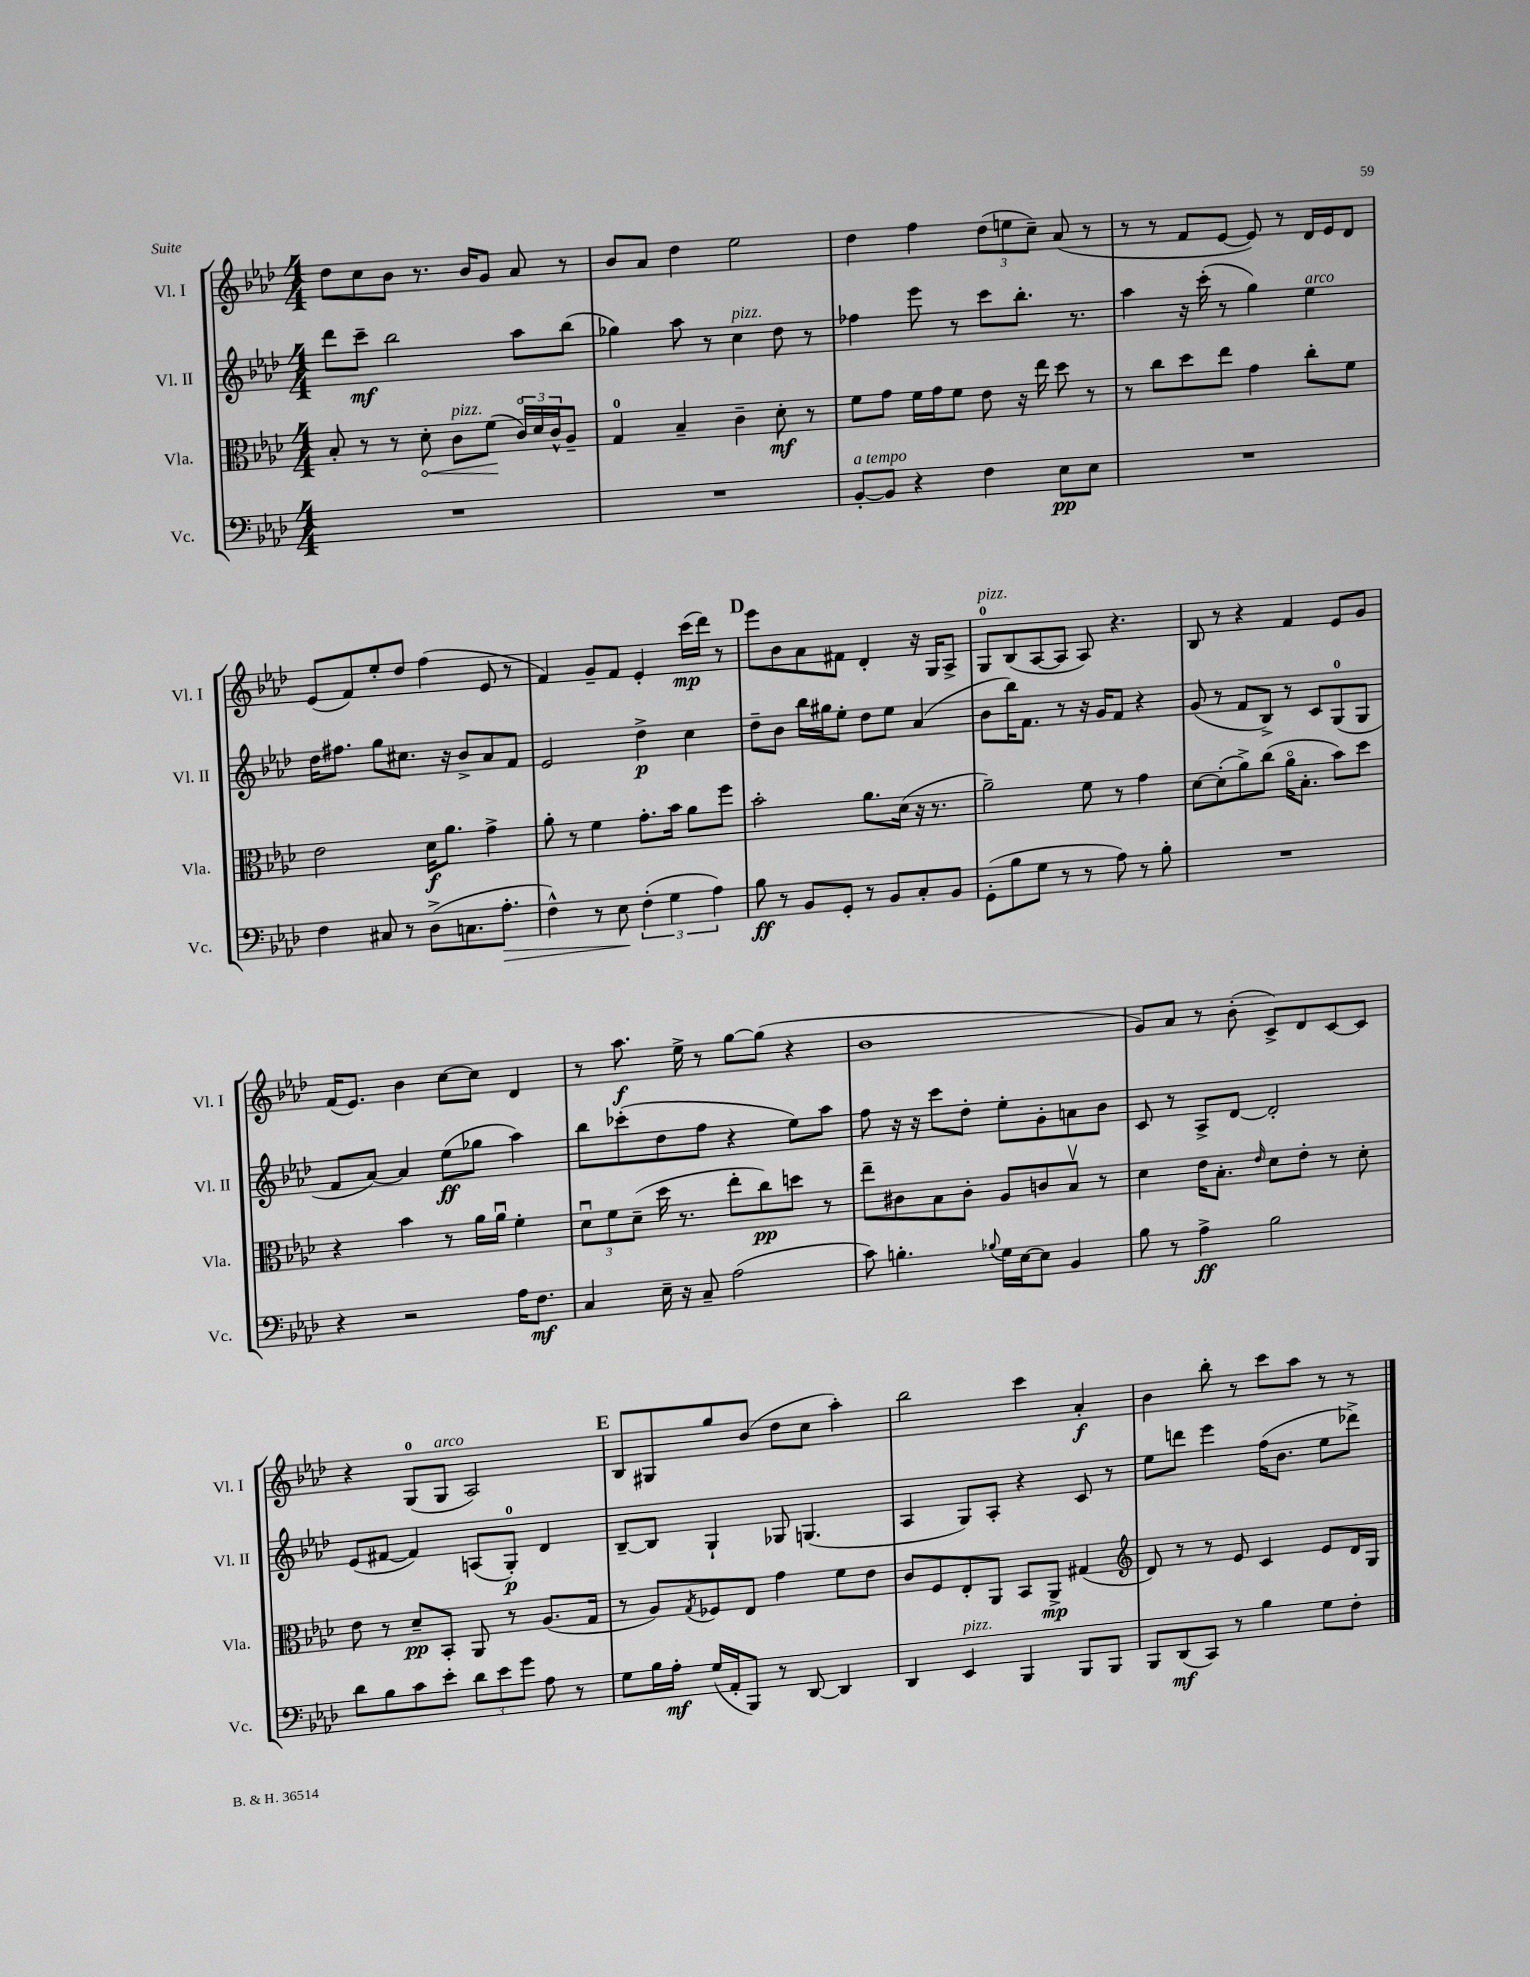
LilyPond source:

<<
\new StaffGroup <<
\new Staff = "s0" \with { instrumentName = "Vl. I" shortInstrumentName = "Vl. I" } {
    \clef treble \key aes \major \numericTimeSignature \time 4/4
    des''8 c''8 bes'8 r8. bes'16 g'8 aes'8 r8 |
    bes'8 aes'8 des''4 ees''2 |
    des''4 f''4 \tuplet 3/2 { des''8( e''8 c''8--) } aes'8( r8 |
    r8 r8 f'8 ees'8~ ees'8) r8 des'16 ees'16 des'8 |
    ees'8( f'8) ees''8-. des''8 f''4( ees'8 r8 |
    f'4) g'8-- f'8 ees'4-. c'''16\mp( des'''16) r8 |
    \mark \markup { \bold "D" } ees'''8 bes'8 aes'8 fis'8 des'4-. r16 g16 aes8-> |
    g8-0^\markup { \italic "pizz." } bes8( aes8~ aes8 aes8) r4. |
    bes8 r8 r4 f'4 ees'8 g'8 |
    f'16( ees'8.) bes'4 c''8~ c''8 des'4 |
    r8 aes''8.\f ees''16-> r8 g''8~ g''8( r4 |
    bes'1 |
    g'8) aes'8 r8 bes'8-.( c'8->) des'8 c'8~ c'8 |
    r4 g8-0( g8^\markup { \italic "arco" } aes2) |
    \mark \markup { \bold "E" } bes8 gis8 g''8 bes'8( des''8 c''8 aes''4-.) |
    bes''2 c'''4 aes'4-.\f |
    bes'4 bes''8-. r8 c'''8 aes''8 r8 r8 \bar "|." |
}
\new Staff = "s1" \with { instrumentName = "Vl. II" shortInstrumentName = "Vl. II" } {
    \clef treble \key aes \major \numericTimeSignature \time 4/4
    des'''8 c'''8--\mf bes''2 aes''8 bes''8( |
    ges''4) aes''8 r8 c''4^\markup { \italic "pizz." } des''8 r8 |
    fes''4 ees'''8 r8 c'''8 bes''8.-. r8. |
    aes''4 r16 c'''16-.( r8 g''4) ees''4^\markup { \italic "arco" } |
    des''16 fis''8. g''8 cis''8. r16 bes'8-> aes'8 f'8 |
    ees'2 des''4->\p c''4 |
    \mark \markup { \bold "D" } des''8-- bes'8 bes''16 gis''16 ees''8-. des''8 ees''8 aes'4( |
    bes'8 bes''16) f'8. r8 r16 g'16 f'8 r4 |
    g'8( r8 f'8 bes8->) r8 c'8 g8-0( g8 |
    f'8 aes'8~) aes'4 ees''8\ff( ges''8 aes''4) |
    bes''8 ces'''8-.( des''8 f''8 r4 ees''8) aes''8 |
    f''8 r16 r16 c'''8 des''8-. ees''8-. g'8-. a'8 bes'8 |
    c'8 r8 aes8-> des'8~ des'2-. |
    ees'8( fis'8~ fis'4) a8( g8-0-.\p) des'4 |
    \mark \markup { \bold "E" } bes8~-- bes8 g4-! ges8 g4.( |
    aes4 g8) aes8-. r4 c'8 r8 |
    ees''8 d'''8 ees'''4 f''16( bes'8. ees''8 des'''8->) \bar "|." |
}
\new Staff = "s2" \with { instrumentName = "Vla." shortInstrumentName = "Vla." } {
    \clef alto \key aes \major \numericTimeSignature \time 4/4
    bes8-. r8 r8 \once \override Hairpin.circled-tip = ##t des'8-.\< c'8^\markup { \italic "pizz." } f'8\!( \tuplet 3/2 { c'16\flageolet) des'16 c'16-^ } aes8-- |
    g4-0 bes4-- c'4-- des'8-.\mf r8 |
    f'8 g'8 f'16 g'16 f'8 ees'8 r16 ees''16 des''8 r8 |
    r8 c''8 des''8 ees''8 g'4 c''8-. f'8 |
    ees'2 des'16\f aes'8. g'4-> |
    aes'8-. r8 f'4 g'8.-. bes'16 aes'8 f''8 |
    \mark \markup { \bold "D" } bes'2-. aes'8. des'16( r16 r8. |
    aes'2--) f'8 r8 g'4 |
    des'8~ des'8-.( aes'8->) c''8( aes'16\flageolet bes8.-. bes'8) des''8 |
    r4 bes'4 r8 aes'16 aes'16\downbow f'4-. |
    \tuplet 3/2 { des'8\downbow f'8 des'8--( } des''16 r8. ees''8-. c''8\pp) d''8 r8 |
    ees''8-- cis'8 bes8 cis'8-. aes8 c'8 bes8\upbow r8 |
    des'4 ees'16 bes8.-. \grace { ees'16 } des'8 ees'8-. r8 des'8-. |
    ees'8 r8 des'8--\pp bes,8-. aes,8 r8 aes8.( g16 |
    \mark \markup { \bold "E" } r8 aes8) \acciaccatura { g8 } fes8 ees8 g'4 f'8 ees'8 |
    c'8 f8 ees8-. aes,8 bes,8 aes,8->\mp gis4( |
    \clef treble des'8) r8 r8 ees'8 c'4 ees'8 des'16 g16 \bar "|." |
}
\new Staff = "s3" \with { instrumentName = "Vc." shortInstrumentName = "Vc." } {
    \clef bass \key aes \major \numericTimeSignature \time 4/4
    R1 |
    R1 |
    bes,8~-.^\markup { \italic "a tempo" } bes,8 r4 f4 ees8\pp ees8 |
    R1 |
    f4 cis8 r8 des8->( c8. aes8.-.\> |
    f4-^) r8 ees8\! \tuplet 3/2 { f4-.( g4 aes4) } |
    \mark \markup { \bold "D" } bes8\ff r8 bes,8 g,8-. r8 bes,8 c8-. bes,8 |
    g,8-.( bes8 g8 r8 r8 aes8) r8 bes8-. |
    R1 |
    r4 r2 aes16 f8.\mf |
    c4 ees16-- r16 c8-- aes2( |
    c'8) b4.-. \appoggiatura { bes8 } g16 ees16~ ees8 bes,4 |
    bes8 r8 aes4->\ff bes2 |
    des'8 bes8 c'8 ees'8-. \tuplet 3/2 { des'8 ees'8 g'8 } aes8 r8 |
    \mark \markup { \bold "E" } g8 bes16 aes16-.\mf g16( aes,16-. bes,,8) r8 des,8~ des,4 |
    des,4 ees,4^\markup { \italic "pizz." } bes,,4 bes,,8 bes,,8 |
    bes,,8 des,8\mf( c,8) r8 bes4 g8 f8-. \bar "|." |
}
>>
>>
\layout { \context { \Score \remove "Bar_number_engraver" } }
